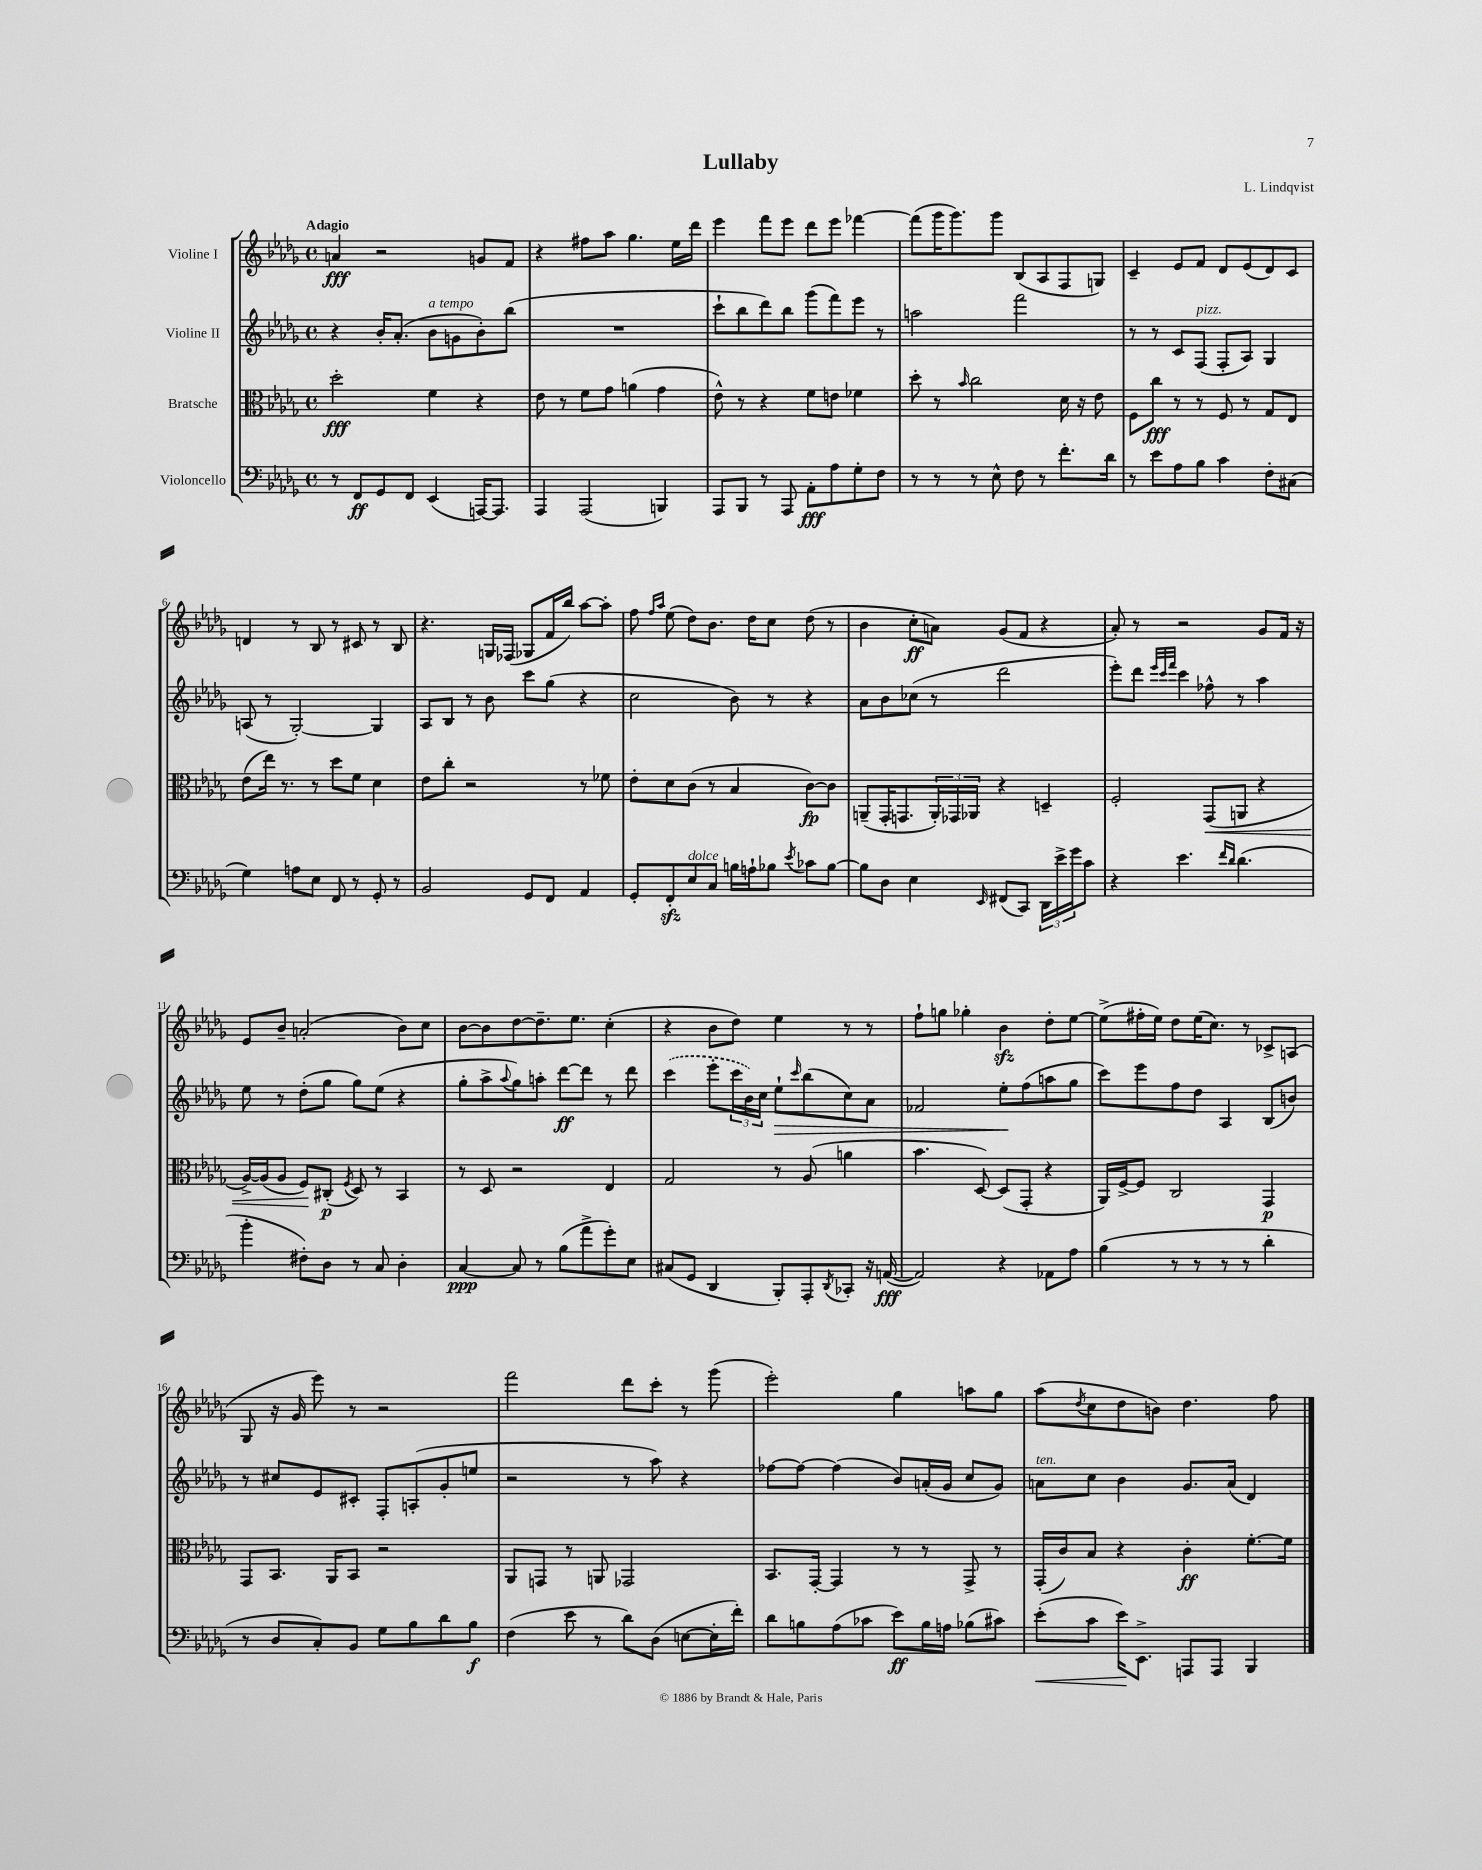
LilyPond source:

\header { title = "Lullaby" composer = "L. Lindqvist" }
<<
\new StaffGroup <<
\new Staff = "s0" \with { instrumentName = "Violine I" } {
    \clef treble \key des \major \defaultTimeSignature \time 4/4 \tempo "Adagio"
    a'4\fff r2 g'8 f'8 |
    r4 fis''8 aes''8 ges''4. ees''16 des'''16 |
    ees'''4 f'''8 ees'''8 des'''8 ees'''8 fes'''4~ |
    fes'''8( ges'''16 ges'''8.) ges'''8 bes8( aes8 f8 g8) |
    c'4-- ees'8 f'8 des'8 ees'8( des'8) c'8 |
    d'4 r8 bes8 r8 cis'8 r8 bes8 |
    r4. g16 fes16( ges8 f'16 bes''16) aes''8~ aes''8-. |
    f''8 \grace { f''16 aes''16 } ees''8( des''8) bes'8. des''16 c''8 des''8( r8 |
    bes'4 c''8-.\ff a'8) ges'8( f'8 r4 |
    aes'8-.) r8 r2 ges'8 f'16 r16 |
    ees'8 bes'8-- a'2-.( bes'8) c''8 |
    bes'8~ bes'8 des''8~ des''8.-- ees''8. c''4-.( |
    r4 bes'8 des''8) ees''4 r8 r8 |
    f''8-! g''8 ges''4-. bes'4\sfz des''8-. ees''8~ |
    ees''8->( fis''16-. ees''16) des''8 ees''16( c''8.) r8 ces'8-> a8( |
    ges8 r16 ges'16 ees'''8) r8 r2 |
    f'''2 des'''8 c'''8-. r8 ges'''8( |
    ees'''2-.) ges''4 a''8 ges''8 |
    aes''8( \acciaccatura { des''8 } c''8 des''8 b'8) des''4. f''8 \bar "|." |
}
\new Staff = "s1" \with { instrumentName = "Violine II" } {
    \clef treble \key des \major \defaultTimeSignature \time 4/4
    r4 bes'16-. aes'8.-.( bes'8^\markup { \italic "a tempo" } g'8 bes'8-.) bes''8( |
    R1 |
    c'''8-! bes''8 des'''8) bes''8 ges'''8( f'''8) ees'''8 r8 |
    a''2 f'''2 |
    r8 r8 c'8 f8^\markup { \italic "pizz." }( f8-. aes8) ges4 |
    a8( r8 ges2~-.) ges4 |
    aes8 bes8 r8 bes'8 c'''8 ges''8( r4 |
    c''2 bes'8) r8 r4 |
    aes'8 bes'8 ces''8( r8 des'''2 |
    ees'''8-.) des'''8 \grace { ees'''32 c'''32 f'''32 } c'''4 fes''8-^ r8 aes''4 |
    ees''8 r8 des''8-.( ges''8 ges''8) ees''8( r4 |
    ges''8-. aes''8-> \appoggiatura { aes''8 } ges''8) a''8-. des'''8~\ff des'''8 r8 des'''8 |
    \once \slurDashed c'''4( ees'''8-. \tuplet 3/2 { c'''16 bes'16) c''16 } ees''8-!\> \grace { c'''16 } bes''8( c''8) aes'8 |
    fes'2 ees''8-.\! f''8( a''8 ges''8 |
    c'''8) ees'''8 f''8 des''8 aes4 bes8( b'8) |
    r8 cis''8 ees'8 cis'8-. f8-. a8-.( ges'8-. e''8 |
    r2 r8 aes''8) r4 |
    fes''8~ fes''8~ fes''4( bes'8) a'16-.( ges'16 c''8 ges'8) |
    a'8^\markup { \italic "ten." } c''8 bes'4 ges'8. a'16( des'4) \bar "|." |
}
\new Staff = "s2" \with { instrumentName = "Bratsche" } {
    \clef alto \key des \major \defaultTimeSignature \time 4/4
    des''2-.\fff f'4 r4 |
    ees'8 r8 f'8 ges'8 a'4( ges'4 |
    ees'8-^) r8 r4 f'8 e'8 fes'4 |
    des''8-. r8 \grace { bes'16 } c''2 des'16 r16 ees'8 |
    f8 c''8\fff r8 r8 f8 r8 ges8 ees8 |
    ees'8( ees''16) r8. r8 des''8 f'8 des'4 |
    ees'8 c''8-. r2 r8 fes'8 |
    ees'8-. des'8 c'8( r8 bes4 c'8~\fp) c'8 |
    a,8--( ges,16-. g,8. \tuplet 3/2 { a,16-.) ges,16 aes,16 } r4 d4-- |
    f2-. ges,8\<( a,8 r4 |
    aes16~->) aes16( aes8 f8\!) cis8-.\p( \acciaccatura { f8 } des8) r8 bes,4 |
    r8 des8 r2 ees4 |
    ges2 r8 aes8( a'4 |
    bes'4. des8~) des8( ges,8-. r4 |
    aes,16) f16~-> f8 c2 ges,4\p |
    ges,8 bes,8. aes,16 bes,8 r2 |
    aes,8 g,8 r8 a,8 ges,2 |
    bes,8. ges,16~-. ges,4 r8 r8 ges,8-> r8 |
    ges,16-.( c'16) bes8 r4 c'4-.\ff f'8.~-. f'16 \bar "|." |
}
\new Staff = "s3" \with { instrumentName = "Violoncello" } {
    \clef bass \key des \major \defaultTimeSignature \time 4/4
    r8 f,8\ff ges,8 f,8 ees,4( a,,16~) a,,8. |
    aes,,4 aes,,2( b,,4) |
    aes,,8 bes,,8 r8 aes,,8 aes,8-.\fff aes8 ges8-. f8 |
    r8 r8 r8 ees8-^ f8 r8 f'8.-. des'16 |
    r8 ees'8 aes8 bes8 c'4 f8-. cis8( |
    ges4) a8 ees8 f,8 r8 ges,8-. r8 |
    bes,2 ges,8 f,8 aes,4 |
    ges,8-. f,8-.\sfz ees8^\markup { \italic "dolce" } c8 b16 a16-! bes8 \acciaccatura { ees'8 } ces'8 bes8~ |
    bes8 des8 ees4 \grace { ees,16 } fis,8( c,8) \tuplet 3/2 { des,16 ees'16-> ges'16 } c'8 |
    r4 ees'4. \grace { f'16 des'16 } des'4.( |
    bes'4-. fis8-.) des8 r8 c8 des4-. |
    c4~\ppp c8 r8 bes8( aes'8-> ges'8-.) ees8 |
    cis8( ges,8 des,4 bes,,8-.) aes,,8-. \acciaccatura { des,8 } ces,8-. r16 a,16~\fff( |
    a,2) r4 aes,8 aes8 |
    bes4( r8 r8 r8 r8 des'4-. |
    r8 des8 c8-.) bes,8 ges8 bes8 des'8 bes8\f |
    f4( ees'8 r8 des'8) des8( e8~ e16-. f'16-.) |
    des'8 b8 aes8( ces'8 ees'8\ff) b16 a16 bes8( cis'8) |
    ees'8-.\<( c'8 ees'16\!) ees,8.-> a,,8 a,,8 bes,,4 \bar "|." |
}
>>
>>
